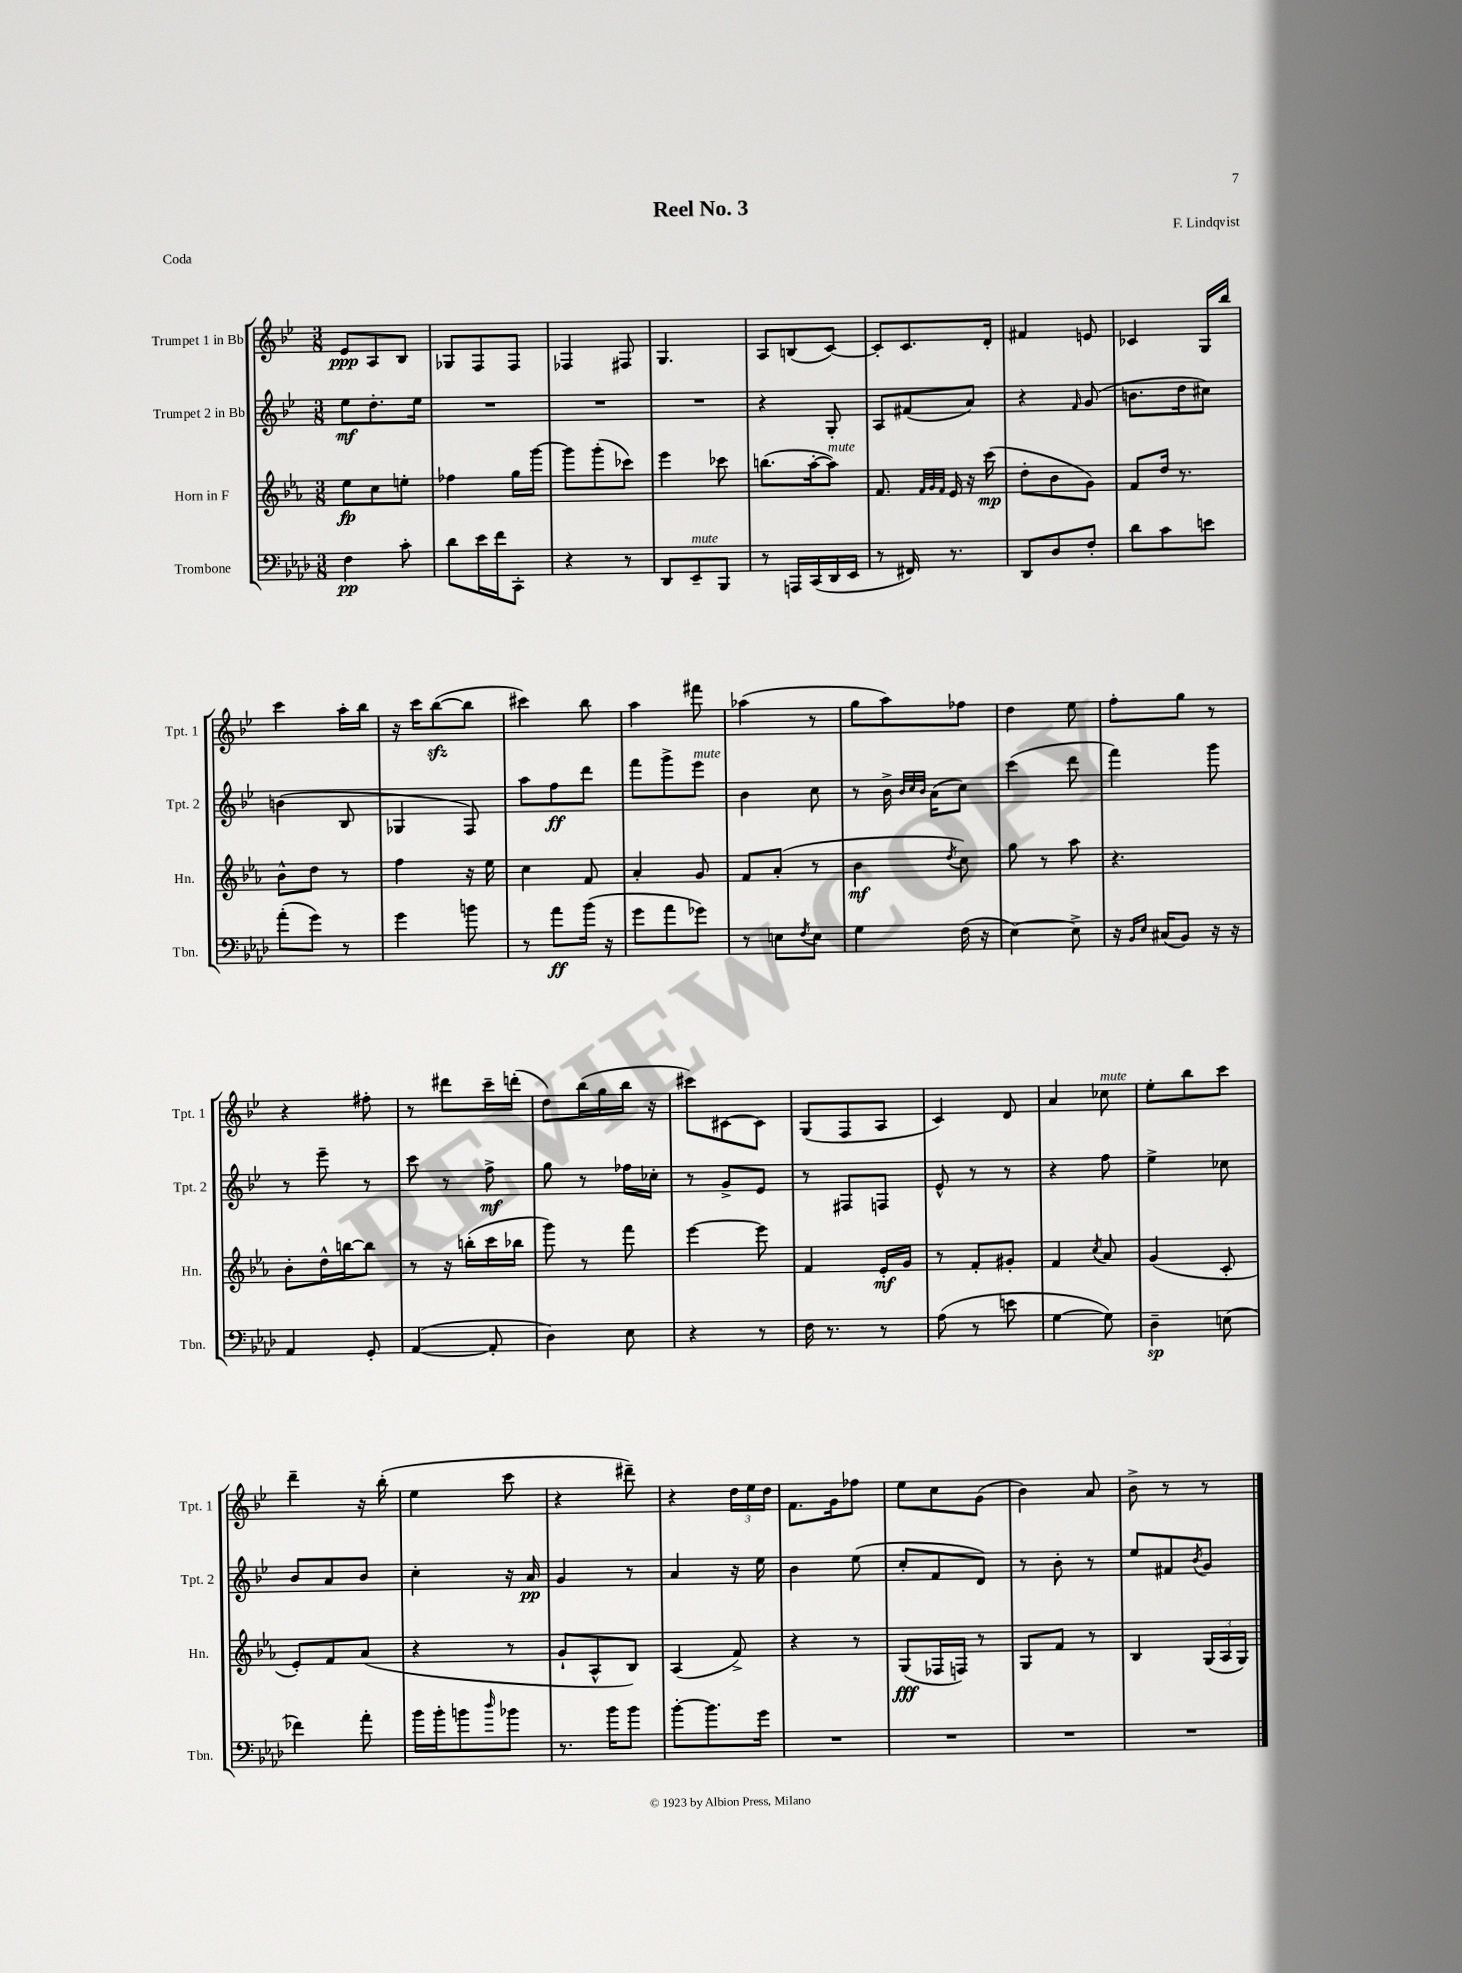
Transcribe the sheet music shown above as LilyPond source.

\header { title = "Reel No. 3" composer = "F. Lindqvist" piece = "Coda" }
<<
\new StaffGroup <<
\new Staff = "s0" \with { instrumentName = "Trumpet 1 in Bb" shortInstrumentName = "Tpt. 1" } {
    \clef treble \key bes \major \numericTimeSignature \time 3/8
    ees'8\ppp a8 bes8 |
    ges8 f8 f8 |
    fes4 fis8 |
    g4. |
    a8 b8( c'8~) |
    c'8-. c'8. d'16-. |
    fis'4 e'8 |
    ces'4 g16 bes''16 |
    c'''4 a''16-. bes''16 |
    r16 c'''16 bes''8~\sfz( bes''8 |
    cis'''4) bes''8 |
    a''4 fis'''8 |
    aes''4( r8 |
    g''8 a''8) fes''8 |
    d''4 ees''8 |
    f''8-. g''8 r8 |
    r4 fis''8-. |
    r8 dis'''8 c'''16-- d'''16-.( |
    d''8) bes''16( g''16 bes''16 r16 |
    cis'''8) cis'8~ cis'8 |
    g8( f8 a8 |
    c'4) d'8 |
    a'4 ces''8^\markup { \italic "mute" } |
    ees''8-. bes''8 c'''8 |
    d'''4-- r16 bes''16-.( |
    ees''4 c'''8 |
    r4 dis'''8--) |
    r4 \tuplet 3/2 { d''16 ees''16 d''16 } |
    f'8. g'16 fes''8 |
    ees''8 c''8 g'8( |
    bes'4) a'8 |
    bes'8-> r8 r8 \bar "|." |
}
\new Staff = "s1" \with { instrumentName = "Trumpet 2 in Bb" shortInstrumentName = "Tpt. 2" } {
    \clef treble \key bes \major \numericTimeSignature \time 3/8
    ees''8\mf d''8.-. ees''16 |
    R4. |
    R4. |
    R4. |
    r4 g8-. |
    a8 fis'8( a'8) |
    r4 \grace { f'16 } g'8( |
    b'8. d''16 cis''8) |
    b'4( bes8 |
    ges4 f8) |
    a''8 f''8\ff d'''8 |
    f'''8 g'''8-> ees'''8^\markup { \italic "mute" } |
    bes'4 c''8 |
    r8 bes'16-> \grace { bes'32 c''32 bes'32 } a'16( c''8) |
    c'''4( d'''8 |
    f'''4) g'''8 |
    r8 ees'''8-- r8 |
    c'''8 r8 f''8->\mf |
    g''8 r8 fes''16 ces''16-. |
    r8 g'8-> ees'8 |
    r8 fis8 f8 |
    ees'8-^ r8 r8 |
    r4 f''8 |
    ees''4-> ces''8 |
    bes'8 a'8 bes'8 |
    c''4-. r16 a'16\pp |
    g'4 r8 |
    a'4 r16 ees''16 |
    bes'4 ees''8( |
    c''8-. f'8 d'8) |
    r8 bes'8-. r8 |
    ees''8 fis'8 \acciaccatura { bes'8 } g'8 \bar "|." |
}
\new Staff = "s2" \with { instrumentName = "Horn in F" shortInstrumentName = "Hn." } {
    \clef treble \key ees \major \numericTimeSignature \time 3/8
    ees''8\fp c''8 e''8-. |
    fes''4 g''16 g'''16~ |
    g'''8 g'''8-.( ces'''8) |
    ees'''4 ces'''8 |
    b''8.( aes''16~-. aes''8^\markup { \italic "mute" }) |
    f'8. \grace { f'32 g'32 f'32 } ees'16 r16 c'''16\mp( |
    d''8-. bes'8 g'8) |
    f'8 d''16 r8. |
    bes'8-^ d''8 r8 |
    f''4 r16 ees''16 |
    c''4 f'8 |
    aes'4-. g'8 |
    f'8 aes'8-.( r8 |
    bes'4\mf \acciaccatura { d''8 } c''8) |
    g''8 r8 aes''8 |
    r4. |
    bes'8-. d''16-^ b''16~ b''8 |
    r8 r16 b''16-.( c'''16 bes''16 |
    g'''8) r8 f'''8 |
    ees'''4~ ees'''8 |
    f'4 ees'16-.\mf g'16 |
    r8 f'8-. gis'8-. |
    f'4 \acciaccatura { c''8 } aes'8 |
    g'4( c'8-. |
    ees'8-.) f'8 aes'8( |
    r4 r8 |
    g'8-! aes8-^ bes8) |
    aes4( f'8->) |
    r4 r8 |
    g8\fff( fes16 f16) r8 |
    g8 f'8 r8 |
    bes4 \tuplet 3/2 { g16( aes16 g16) } \bar "|." |
}
\new Staff = "s3" \with { instrumentName = "Trombone" shortInstrumentName = "Tbn." } {
    \clef bass \key aes \major \numericTimeSignature \time 3/8
    f4\pp c'8-. |
    des'8 ees'16 f'16 c,8-. |
    r4 r8 |
    des,8 ees,8--^\markup { \italic "mute" } bes,,8 |
    r8 a,,16 c,16( des,16 ees,16 |
    r8 fis,16) r8. |
    des,8 des8 f8-. |
    des'8 c'8 e'8 |
    aes'8-.( g'8) r8 |
    g'4 b'8 |
    r8 aes'8\ff bes'16( r16 |
    g'8 aes'8 ges'8) |
    r8 e8 \acciaccatura { f8 } e8 |
    g4 f16( r16 |
    ees4~) ees8-> |
    r16 \grace { bes,16 ees16 } cis16( bes,8) r16 r16 |
    aes,4 g,8-. |
    aes,4~( aes,8-. |
    des4) ees8 |
    r4 r8 |
    f16 r8. r8 |
    aes8( r8 e'8 |
    g4~ g8) |
    des4--\sp e8( |
    fes'4) aes'8-. |
    bes'16 bes'16-. b'8 \grace { des''16 } bes'8 |
    r8. bes'16 bes'8 |
    bes'8~-. bes'8. g'16 |
    R4. |
    R4. |
    R4. |
    R4. \bar "|." |
}
>>
>>
\layout { \context { \Score \remove "Bar_number_engraver" } }
